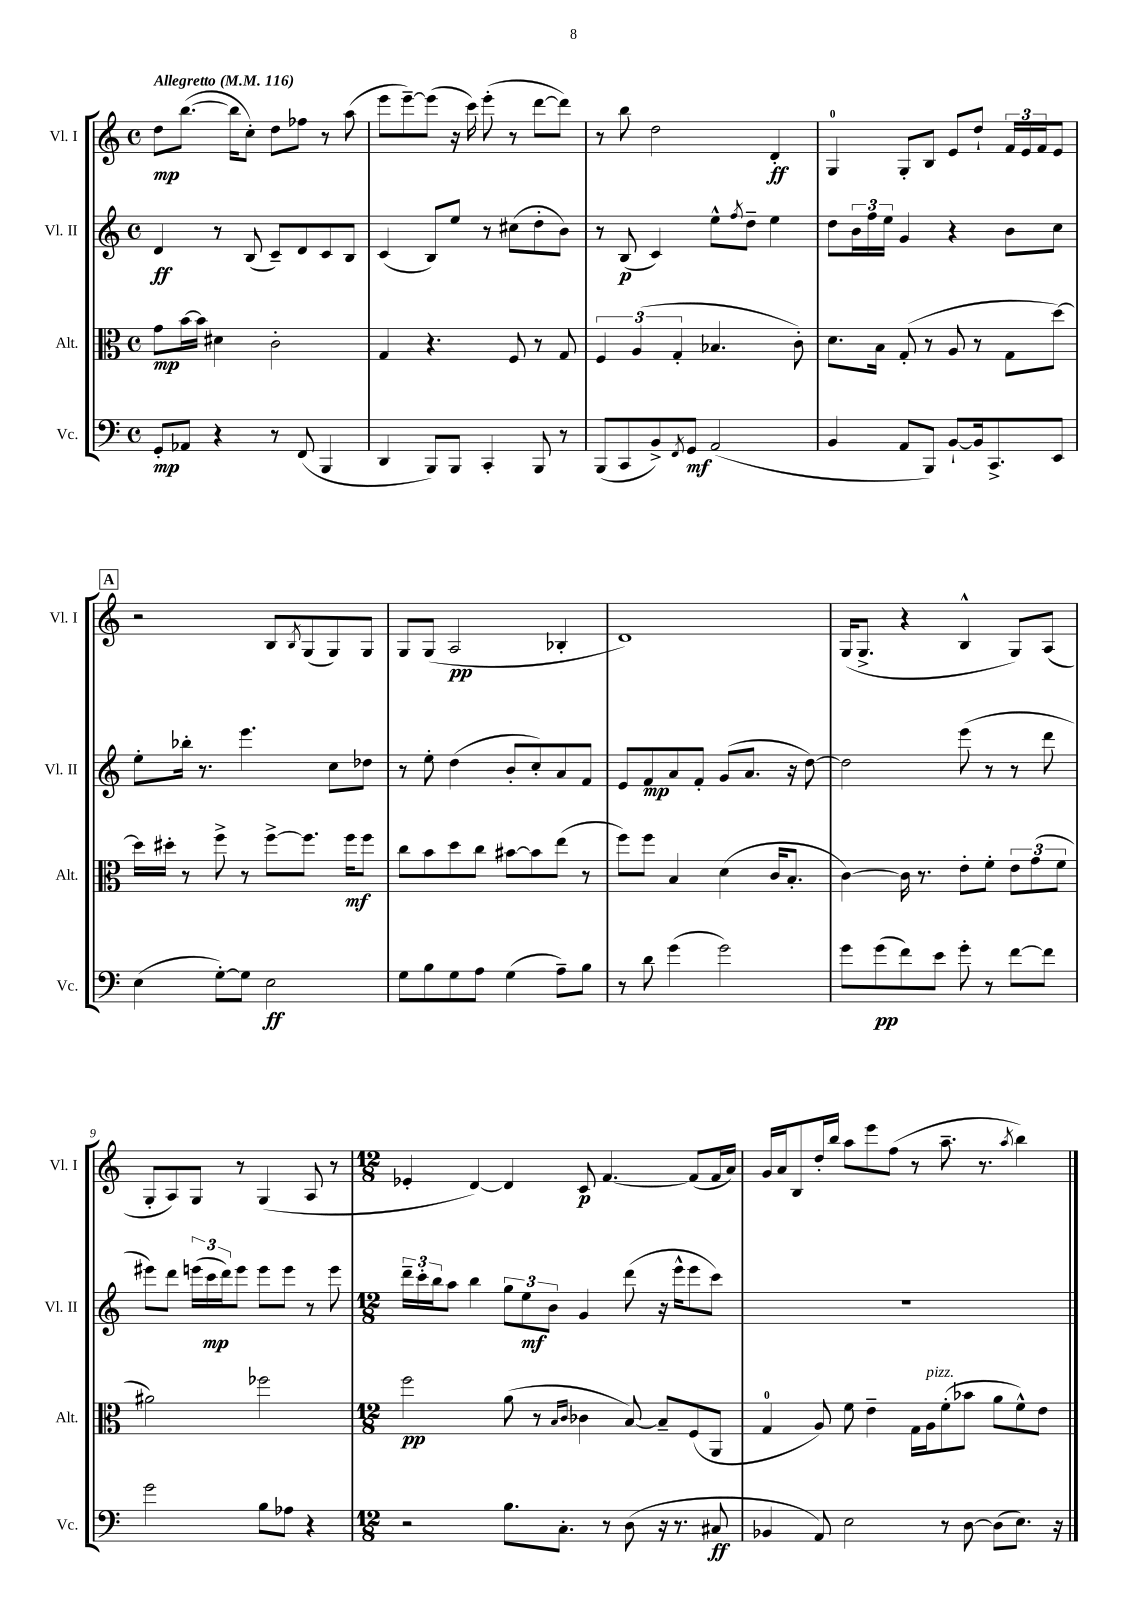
<<
\new StaffGroup <<
\new Staff = "s0" \with { instrumentName = "Vl. I" shortInstrumentName = "Vl. I" } {
    \clef treble \key c \major \defaultTimeSignature \time 4/4 \tempo "Allegretto" 4 = 116
    d''8\mp b''8.~( b''16 c''8-.) d''8 fes''8 r8 a''8( |
    e'''8 e'''8~--) e'''8( r16 c'''16) e'''8-.( r8 d'''8~ d'''8) |
    r8 b''8 d''2 d'4-.\ff |
    g4-0 g8-. b8 e'8 d''8-! \tuplet 3/2 { f'16 e'16 f'16 } e'8 |
    \mark \markup { \box "A" } r2 b8 \acciaccatura { b8 } g8( g8) g8 |
    g8 g8( a2\pp bes4-. |
    d'1) |
    g16( g8.-> r4 b4-^ g8) a8( |
    g8-. a8) g8 r8 g4( a8 r8 |
    \numericTimeSignature \time 12/8 ees'4-. d'4~) d'4 c'8\p f'4.~ f'8( f'16 a'16) |
    g'16 a'16 b8 d''16-. b''16 a''8 e'''8 f''8( r8 a''8.-- r8. \acciaccatura { a''8 } b''4) \bar "|." |
}
\new Staff = "s1" \with { instrumentName = "Vl. II" shortInstrumentName = "Vl. II" } {
    \clef treble \key c \major \defaultTimeSignature \time 4/4
    d'4\ff r8 b8( c'8--) d'8 c'8 b8 |
    c'4( b8) e''8 r8 cis''8( d''8-. b'8) |
    r8 b8\p( c'4) e''8-^ \acciaccatura { f''8 } d''8-- e''4 |
    d''8 \tuplet 3/2 { b'16 f''16 e''16 } g'4 r4 b'8 c''8 |
    \mark \markup { \box "A" } e''8-. bes''16-. r8. e'''4. c''8 des''8 |
    r8 e''8-. d''4( b'8-. c''8-.) a'8 f'8 |
    e'8 f'8\mp a'8 f'8-. g'8( a'8. r16 d''8~) |
    d''2 e'''8( r8 r8 d'''8 |
    eis'''8) d'''8 \tuplet 3/2 { e'''16( c'''16\mp d'''16) } e'''8 e'''8 e'''8 r8 e'''8 |
    \numericTimeSignature \time 12/8 \tuplet 3/2 { d'''16-- c'''16-. b''16 } a''8 b''4 \tuplet 3/2 { g''8 e''8\mf b'8 } g'4 d'''8( r16 e'''16-^ e'''8 c'''8) |
    R1. \bar "|." |
}
\new Staff = "s2" \with { instrumentName = "Alt." shortInstrumentName = "Alt." } {
    \clef alto \key c \major \defaultTimeSignature \time 4/4
    g'8\mp b'16~ b'16 dis'4 c'2-. |
    g4 r4. f8 r8 g8 |
    \tuplet 3/2 { f4 a4( g4-. } bes4. c'8-.) |
    d'8. b16 g8-.( r8 a8 r8 g8 d''8~) |
    \mark \markup { \box "A" } d''16 dis''16-. r8 f''8-> r8 f''8~-> f''8. f''16\mf f''8 |
    c''8 b'8 d''8 c''8 bis'8~ bis'8 e''8( r8 |
    f''8) f''8 b4 d'4( c'16 b8.-. |
    c'4~) c'16 r8. e'8-. f'8-. \tuplet 3/2 { e'8 g'8( f'8 } |
    ais'2) fes''2 |
    \numericTimeSignature \time 12/8 f''2\pp a'8( r8 \grace { b16 c'16 } ces'4 b8~) b8-- f8( a,8 |
    g4-0 a8) f'8 e'4-- g16 a16^\markup { \italic "pizz." } f'8-.( bes'8 a'8 f'8-^) e'8 \bar "|." |
}
\new Staff = "s3" \with { instrumentName = "Vc." shortInstrumentName = "Vc." } {
    \clef bass \key c \major \defaultTimeSignature \time 4/4
    g,8-.\mp aes,8 r4 r8 f,8( b,,4 |
    d,4 b,,8) b,,8 c,4-. b,,8 r8 |
    b,,8( c,8 b,8->) \acciaccatura { f,8 } g,8\mf a,2( |
    b,4 a,8 b,,8) b,8~-! b,16 c,8.-> e,8 |
    \mark \markup { \box "A" } e4( g8~-.) g8 e2\ff |
    g8 b8 g8 a8 g4( a8--) b8 |
    r8 d'8 g'4( g'2) |
    g'8 g'8\pp( f'8) e'8 g'8-. r8 f'8~ f'8 |
    g'2 b8 aes8 r4 |
    \numericTimeSignature \time 12/8 r2 b8. c8.-. r8 d8( r16 r8. cis8\ff |
    bes,4 a,8) e2 r8 d8~ d8( e8.) r16 \bar "|." |
}
>>
>>
